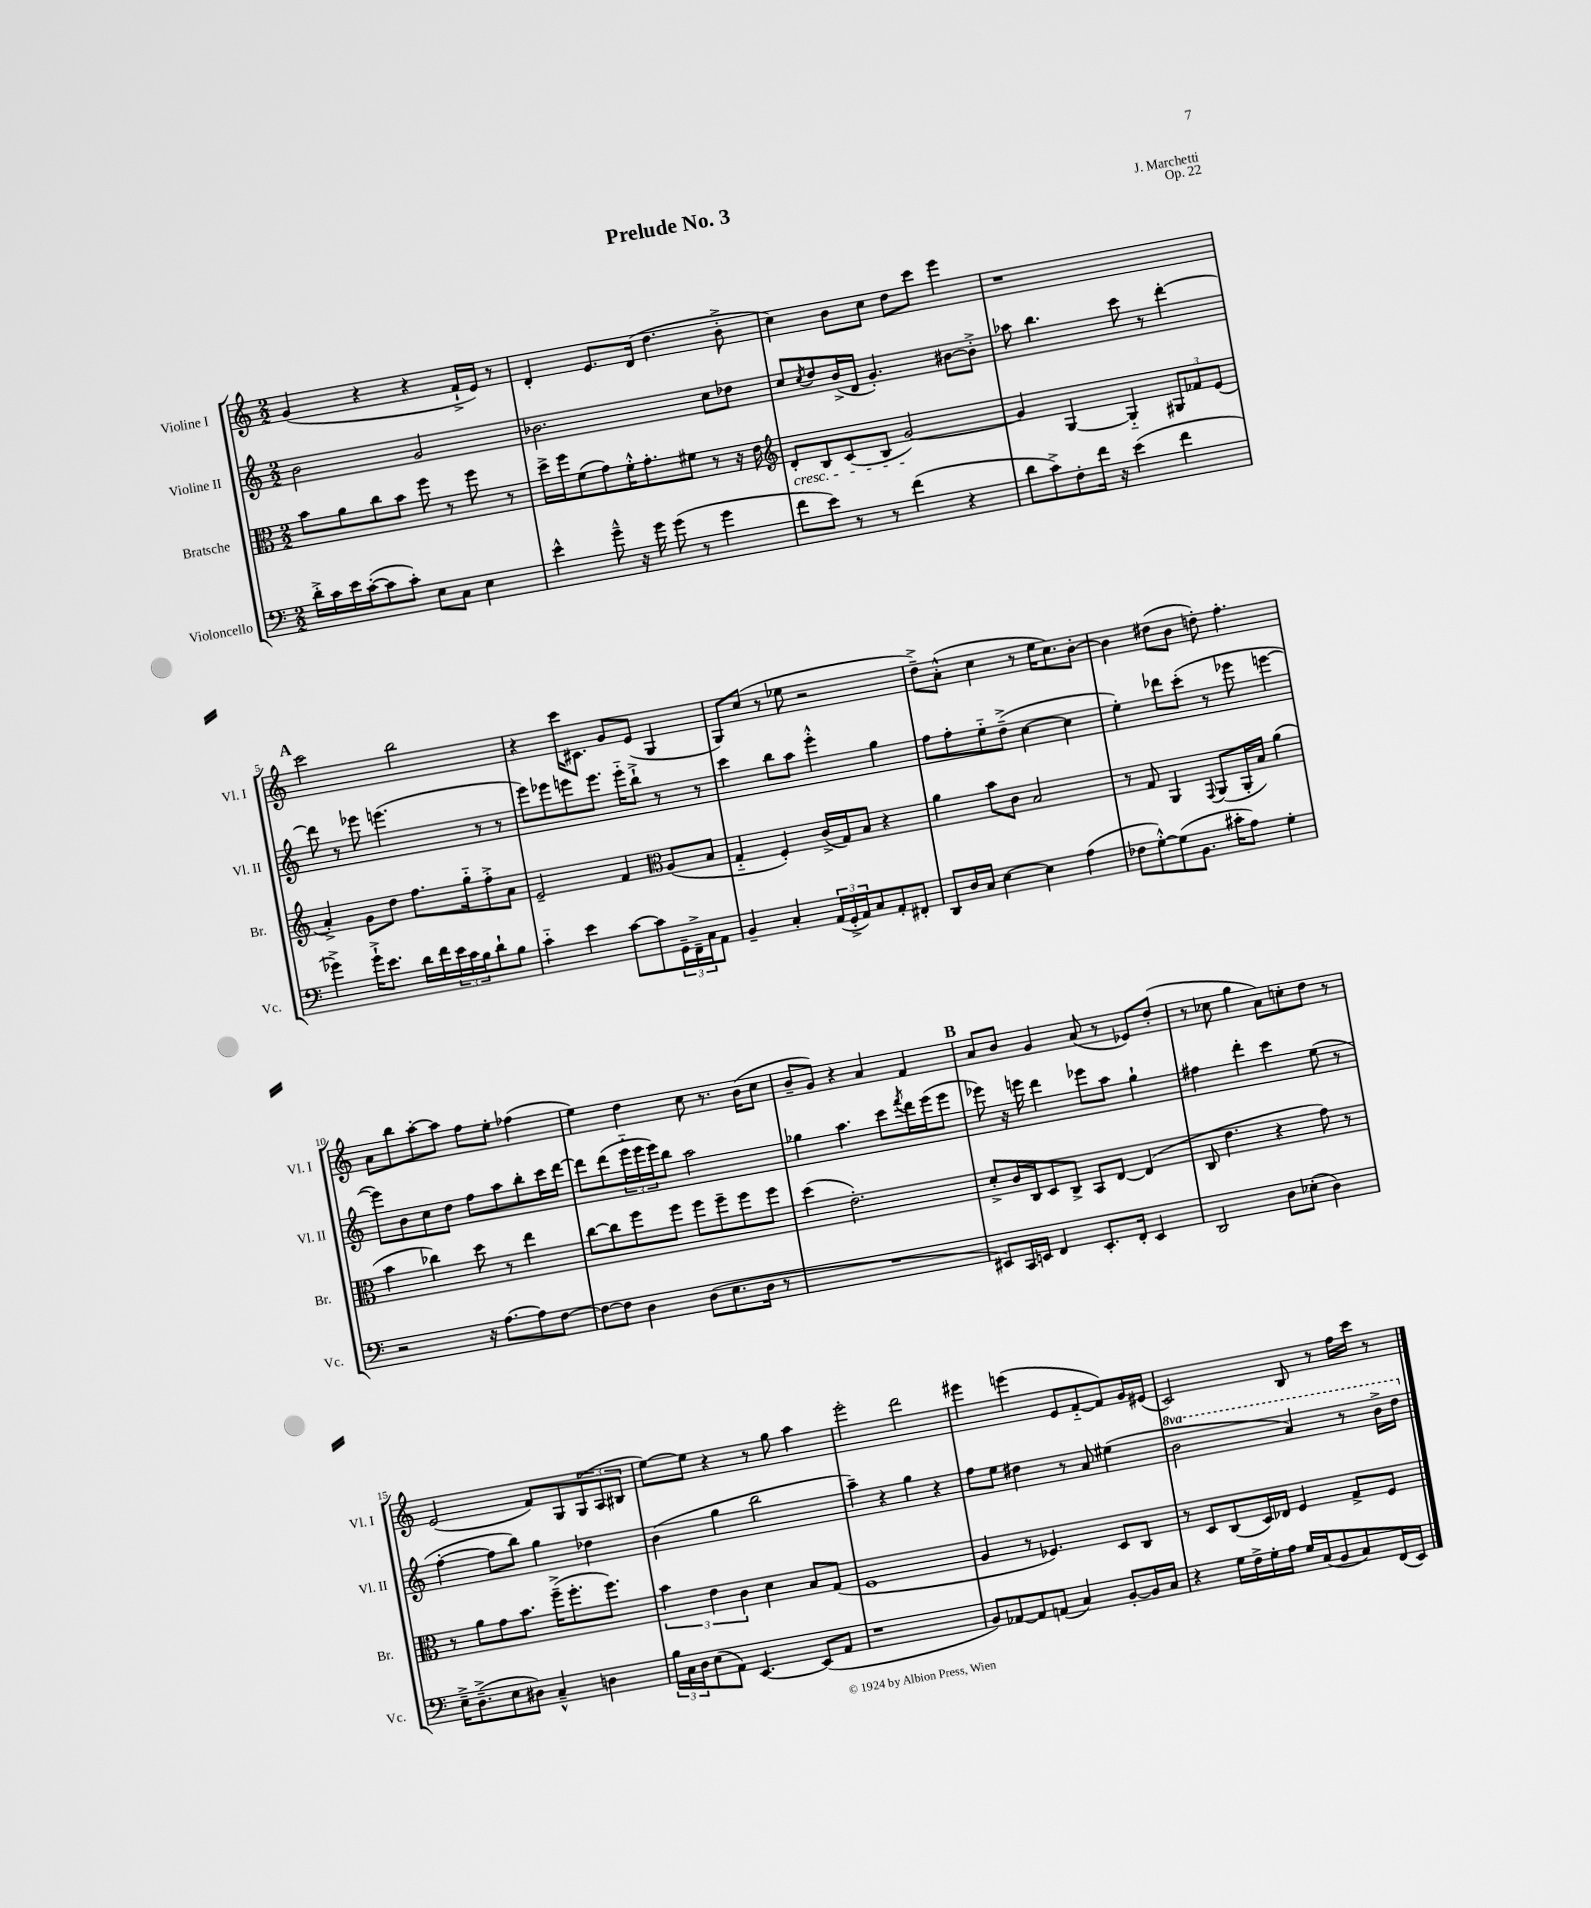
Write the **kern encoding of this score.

**kern	**kern	**kern	**kern
*staff4	*staff3	*staff2	*staff1
*clefF4	*clefC3	*clefG2	*clefG2
*k[]	*k[]	*k[]	*k[]
*M2/2	*M2/2	*M2/2	*M2/2
16d'^	8b	2b	(4g
16c	.	.	.
16e	8a	.	.
([16c'	.	.	.
8c]	8cc	.	4r
8c')	8b	.	.
8E	8ff	2g	4r
8C	8r	.	.
4E	8ff	.	16f`^
.	.	.	16e)
.	8r	.	8r
=	=	=	=
4e^^	16dd^	2.b-	4d'
.	16ff	.	.
.	(8f	.	.
8g~^^	8g)	.	8.e
16r	16f'^^	.	.
16g	8.g'	.	(16d
(8g	.	.	4.dd
8r	8f#	.	.
4g	8r	8cc	.
.	16r	8dd-	8b'^
.	16e	.	.
=	=	=	=
*	*clefG2	*	*
8f	8d'	8cc	4cc)
.	.	8qcc	.
8e)	8B	8dd	.
8r	(8c	(16b^	8b
.	.	16d	.
8r	8B	4.g')	8cc
(4f	[2g)	.	8dd
.	.	.	8ccc
4r	.	[8b#	4eee
.	.	8b#'^]	.
=	=	=	=
8d	4g]	8aa-	1r
8c^)	.	4.bb	.
8F'	[4G	.	.
16f	.	.	.
16r	.	.	.
(4e	4G'~]	8ccc	.
.	.	8r	.
4f	12G#	[4ddd'	.
.	12f-	.	.
.	(12e	.	.
=	=	=	=
4g-^)	4a'^)	8ddd]	2ccc
.	.	8r	.
16g-`^	8g	8eee-	.
8.e	.	.	.
.	8dd	(4.eee	.
16d	8.ff	.	2bb
16f	.	.	.
24e	.	.	.
24c	.	.	.
.	16gg'~	.	.
24B	.	.	.
8d`	8ff'^	8r	.
8B	8a	8r	.
=	=	=	=
4c'~	2e~	8eee)	4r
.	.	8eee-	.
4e	.	8eee	16ccc
.	.	.	8.c#
.	.	8.eee	.
[8c	4f	.	8g
.	.	16eee'~	.
8c]	.	8bb`^	(8e
*	*clefC3	*	*
24GG~	(8A	8r	4G
24FF~^	.	.	.
24C	.	.	.
8AA	8B	8r	.
=	=	=	=
4BB~	4G'~	4ccc	8G)
.	.	.	(8cc
4C'	4F')	8bb	8r
.	.	8aa	8ee-
(24AA	(16c^	4eee'^^	2r
24GG'^	.	.	.
.	16G)	.	.
24AA)	.	.	.
8C	8B	.	.
8AA'	4r	4gg	.
8FF#'	.	.	.
=	=	=	=
8DD	4a	8ff	8dd~^)
16D	.	8ff'	(8a'^^
16C	.	.	.
[4E	8b	8ee'~	4cc
.	8c	(8dd~^	.
4E]	2B	[4cc	8r
.	.	.	16ee
.	.	.	8.cc)
(4A	.	4cc]	.
.	.	.	[8b'
=	=	=	=
8F-	8r	4ee')	4b]
[8G'^^)	8G	.	.
(8G]	4AA	8ddd-	(8dd#
8.BB	.	(8ccc'	8b
.	8qqGG	.	.
.	(8AA	8r	8dd')
16c#'	.	.	.
8A)	16AA'	8eee-	4.ff'
.	16B)	.	.
4G'	(4a	[4eee	.
=	=	=	=
2r	4b	8eee])	8a
.	.	8b	8bb
.	4cc-)	8cc	[8aa'
.	.	8dd	8aa]
16r	8dd	8ff	8ff
[8.A	.	.	.
.	8r	8aa	8ee'
8A]	4ee	8bb'	(4ff-
[8F	.	16ccc	.
.	.	[16ddd	.
=	=	=	=
8F_	[8cc	8ddd]	4ee)
8F]	8cc]	(8ddd	.
4D	8ff	24eee'~	4dd
.	.	24eee	.
.	.	24eee)	.
.	8ff	8bb	.
(8D	8ff	2aa	8cc
8.E	8ff~	.	8.r
.	8ff	.	.
16D	.	.	(16b
8r	8ff	.	8cc
=	=	=	=
1r	(4dd	4gg-	8b~
.	.	.	8g)
.	2.e')	4.aa	4r
.	.	.	4a
.	.	8ccc	.
.	.	8qfff	.
.	.	16ddd	4f
.	.	(16eee	.
.	.	8eee	.
=	=	=	=
8EE#)	8d'^	8eee-)	8a
16CC	16c	16r	8b
16EE	16C	16eee	.
4FF	8D	4ddd	4g
.	8C^	.	.
8.EE'	8BB	8eee-	(8a
.	[8E	8aa	8r
16FF'	.	.	.
4EE	(4E]	4gg`	8e-)
.	.	.	(8dd'
=	=	=	=
2DD	8C	4ff#	8r
.	4.e	.	8cc-
.	.	4ddd'	4gg
8D	4r	4ccc	8a)
(8E-'	.	.	8cc'
4D)	8g)	(8ee	8dd
.	8r	8r	8r
=	=	=	=
16E~^	8r	[4ff'	(2e
(8.D~^	.	.	.
.	8a	.	.
8E	8g	8ff]	.
8D#)	8.b	8bb)	.
4C~^^	.	4gg	8f)
.	(16ff~^	.	.
.	8.ff'	.	8G
4D	.	4dd-	(12G
.	8.ff)	.	.
.	.	.	12A
.	.	.	12B#
=	=	=	=
24B	6b	(4b	[8ee)
24C	.	.	.
24D	.	.	.
(8E	.	.	8ee]
.	6e	.	.
8AA)	.	4gg	4r
.	6c	.	.
[4.EE	.	.	.
.	4d	2bb	8r
.	.	.	8gg
(8EE]	8B	.	4aa
8AA	(8G	.	.
=	=	=	=
1r	1F	4aa~)	2eee'
.	.	4r	.
.	.	4gg	2ddd
.	.	4r	.
=	=	=	=
8BB)	4A	8ff	4eee#
[8AA-	.	8ee	.
8AA-]	8r	4dd#	(4eee
(8AA	4.F-)	.	.
4C)	.	8r	8e
.	.	8a	[8f'~
[8BB'	8D	(4ee#	8f])
16BB]	8C	.	16g
16C	.	.	(16e#
=	=	=	=
4r	8r	2bb	2c)
.	8D	.	.
16G	(8C	.	.
16F^	.	.	.
16G'	16D)	.	.
16A	16E-	.	.
16G	4F	4aa)	8B
(16C	.	.	.
8BB	.	.	8r
8C)	8G^	8r	16ff
.	.	.	16ccc
(16FF	8F	16bb^	8r
16EE)	.	16ddd	.
==	==	==	==
*-	*-	*-	*-
